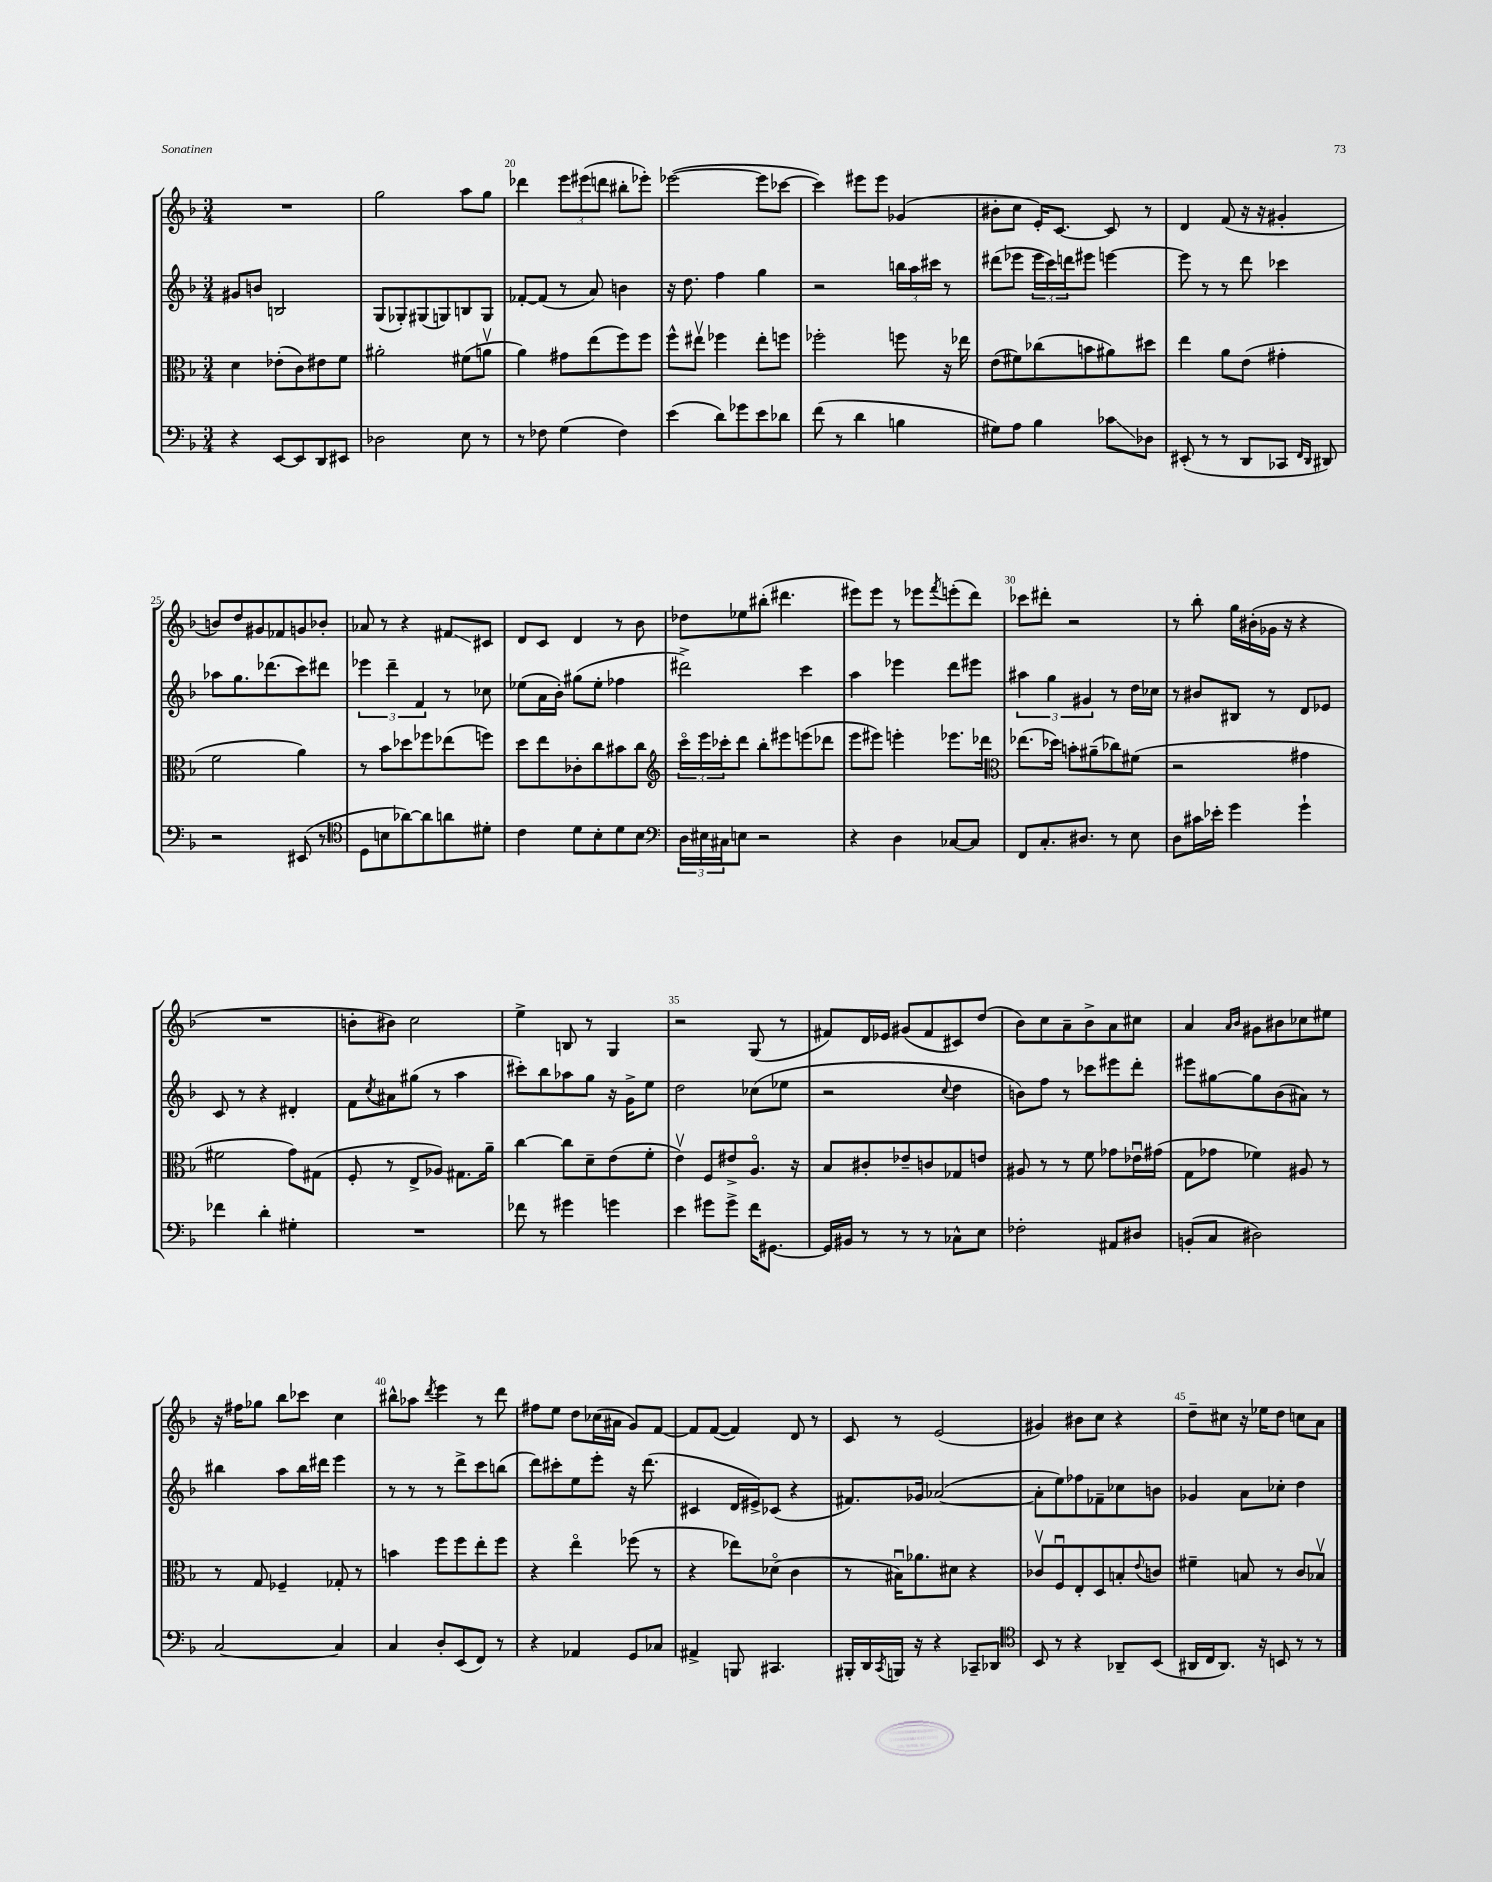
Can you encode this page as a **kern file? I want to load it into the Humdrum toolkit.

**kern	**kern	**kern	**kern
*staff4	*staff3	*staff2	*staff1
*clefF4	*clefC3	*clefG2	*clefG2
*k[b-]	*k[b-]	*k[b-]	*k[b-]
*M3/4	*M3/4	*M3/4	*M3/4
4r	4d	8g#	2.r
.	.	8b	.
[8EE	(8e-'	2B	.
8EE]	8c)	.	.
8DD	8e#	.	.
8EE#	8f	.	.
=	=	=	=
2D-	2a#'	(8G	2gg
.	.	8G-')	.
.	.	(8G#	.
.	.	8G)	.
8E	(8f#	8B	8aa
8r	8av	8G	8gg
=	=	=	=
8r	4a)	[8f-'	4ddd-
8F-	.	(8f-]	.
(4G	8g#	8r	12eee
.	.	.	(12eee#
.	(8ee	8a)	.
.	.	.	12ddd
4F-)	8ff)	4b	8bb#'
.	8ff	.	8eee-')
=	=	=	=
(4e	8ff^^	16r	([2eee-
.	.	8.dd	.
.	8ee#v	.	.
8d)	4ff-	4ff	.
8g-	.	.	.
8e	8ee#'	4gg	8eee-]
8d-	8ff	.	[8ccc-
=	=	=	=
(8f	2ff-'	2r	4ccc-])
8r	.	.	.
4d	.	.	8eee#
.	.	.	8eee#
4B	8ff	24bb	(4g-
.	.	24aa	.
.	.	24ccc#	.
.	16r	8r	.
.	16ee-	.	.
=	=	=	=
8G#)	(8e	(8ddd#	8b#'
8A	8f#)	8eee-	8cc
4B-	(8cc-	24eee-	16e')
.	.	24ccc)	.
.	.	.	[8.c
.	.	24ddd	.
.	8b	8eee#	.
8c-	8a#)	[4eee	8c]
8D-	8dd#	.	8r
=	=	=	=
(8EE#'	4ee	8eee]	4d
8r	.	8r	.
8r	8a	8r	(8f
8DD	(8e	8ddd	16r
.	.	.	16r
8CC-	4g#'	4ccc-	4g#'
16qqFF	.	.	.
16qqDD	.	.	.
8DD#)	.	.	.
=	=	=	=
2r	2f	8aa-	8b)
.	.	8.gg	8dd
.	.	.	8g#
.	.	(8.ddd-	.
.	.	.	8f-
(8EE#	4a)	8ccc)	8g
8r	.	8ddd#	8b-'
=	=	=	=
*clefC4	*	*	*
8D	8r	6eee-	8a-
8B	8b-	.	8r
.	.	6ddd~	.
[8a-)	8dd-	.	4r
.	.	6f	.
8a-]	8ff-	.	.
8a	(8ee-	8r	8f#
8d#'	8ff)	8cc-	8c#
=	=	=	=
4c	8dd	(8ee-	8d
.	8ee	16a	8c
.	.	16b-')	.
8d	8c-'	(8gg#	4d
8B-'	8cc	8ee-'	.
8d	8b#	4ff-	8r
8B-	8cc	.	8b-
=	=	=	=
*clefF4	*clefG2	*	*
24D	24ccco	2ddd#^)	8dd-
24E#	24eee	.	.
24C#	24ccc-'	.	.
8E	8ddd	.	8ee-
2r	8bb-'	.	(8bb#'
.	8eee#	.	4.ddd#
.	(8eee	4ccc	.
.	8ddd-	.	.
=	=	=	=
4r	8eee	4aa	8eee#)
.	8eee#)	.	8eee#
4D	4eee'	4eee-	8r
.	.	.	8eee-
.	.	.	8qfff
[8C-	8.eee-	8ddd	(8eee'
8C-]	.	8eee#	8ddd)
.	16ddd-	.	.
=	=	=	=
*	*clefC3	*	*
8FF	(8.ee-	6aa#	8ccc-
8.C'	.	.	8ddd#'
.	.	6gg	.
.	16dd-)	.	.
.	8b'	.	2r
8.D#	.	.	.
.	.	6g#	.
.	(8a#~	.	.
8r	8cc-)	8r	.
8E	(8f#	16dd	.
.	.	16cc-	.
=	=	=	=
8D	2r	8r	8r
16c#	.	8b#	8bb-'
16e-'	.	.	.
4g	.	8B#	16gg
.	.	.	(16b#'
.	.	8r	16g-
.	.	.	16r
4g`	4g#	8d	4r
.	.	8e-	.
=	=	=	=
4f-	2f#	8c	2.r
.	.	8r	.
4d'	.	4r	.
4G#'	8g)	4d#'	.
.	(8G#	.	.
=	=	=	=
2.r	8F'	8f	8b'
.	.	8qcc	.
.	8r	8a#	8b#)
.	8E^	(8gg#	2cc
.	8A-)	8r	.
.	8.G#	4aa	.
.	16a~	.	.
=	=	=	=
8f-	[4cc	8ccc#')	4ee^
8r	.	8bb-	.
4g#	8cc]	8aa-	8B
.	8d~	8gg	8r
4g	(8e	16r	4G
.	.	16g^	.
.	8f'	8ee	.
=	=	=	=
4e	4ev)	2dd	2r
8g#	8F	.	.
8g#^	8e#^	.	.
16f	8.Ao	(8cc-	(8G
[8.GG#	.	.	.
.	.	8ee-	8r
.	16r	.	.
=	=	=	=
16GG#]	8B-	2r	8f#)
16BB#	.	.	.
8r	8c#'	.	16d
.	.	.	16e-
8r	8e-~	.	(8g#
8r	8c	.	8f#
.	.	8qqcc	.
8C-^^	8G-	4dd	8c#)
8E	8e	.	(8dd
=	=	=	=
2F-'	8A#	8b)	8b-)
.	8r	8ff	8cc
.	8r	8r	8a~
.	8f	8ccc-	8b-^
8AA#	8g-	8eee#	8a
8D#	16e-u	8ddd'	8cc#
.	(16g#	.	.
=	=	=	=
(8BB'	8G	8eee#	4a
8C	8g-	[8gg#	.
.	.	.	16qqa
.	.	.	16qqb-
2D#)	4f-)	8gg#]	8g#
.	.	(8b-	8b#
.	8A#	8a#)	8cc-
.	8r	8r	8ee#
=	=	=	=
[2C	8r	4bb#	16r
.	.	.	16ff#
.	8G	.	8gg-
.	4F-~	8aa	8bb-
.	.	16bb#	8ccc-
.	.	16ddd#	.
4C]	8G-'	4eee	4cc
.	8r	.	.
=	=	=	=
4C	4b	8r	8bb#^^
.	.	8r	8aa-
.	.	.	8qddd
8D'	8ff	8r	4eee
(8EE	8ff	8ddd^	.
8FF)	8ee'	8ccc	8r
8r	8ff	(8bb	8ddd
=	=	=	=
4r	4r	8ddd)	8ff#
.	.	8ccc#'	8ee
4AA-	4eeo	8ee	8dd
.	.	8eee'	(16cc-
.	.	.	16a#
8GG	(8ff-	16r	8g)
.	.	(8.ddd	.
8C-	8r	.	[8f
=	=	=	=
4AA#^	4r	4c#	8f]
.	.	.	([8f
8BBB	8ee-)	16d	4f])
.	.	16e#^)	.
4.CC#	(8d-o	(8c-	.
.	4c	4r	8d
.	.	.	8r
=	=	=	=
16BBB#'	8r	8.f#)	8c
16DD	.	.	.
8qCC	.	.	.
16BBB	16B#u)	.	8r
16r	8.a-	16g-	.
4r	.	([2a-	(2e
.	8d#	.	.
8CC-~	4r	.	.
8DD-	.	.	.
=	=	=	=
*clefC4	*	*	*
8BB-	8c-v	8a-']	4g#)
8r	8Fu	8ee)	.
4r	8E'	8ff-	8b#
.	8D	8f-~	8cc
8AA-~	8B'	8cc-	4r
.	8qqe	.	.
(8BB-	8c	8b	.
=	=	=	=
16AA#	4f#~	4g-	8dd~
16C	.	.	.
8.AA#)	.	.	8cc#
.	8B	8a	16r
16r	.	.	16ee-
8BB	8r	8cc-'	8dd
8r	8c	4dd	8cc
8r	8B-v	.	8a
==	==	==	==
*-	*-	*-	*-
